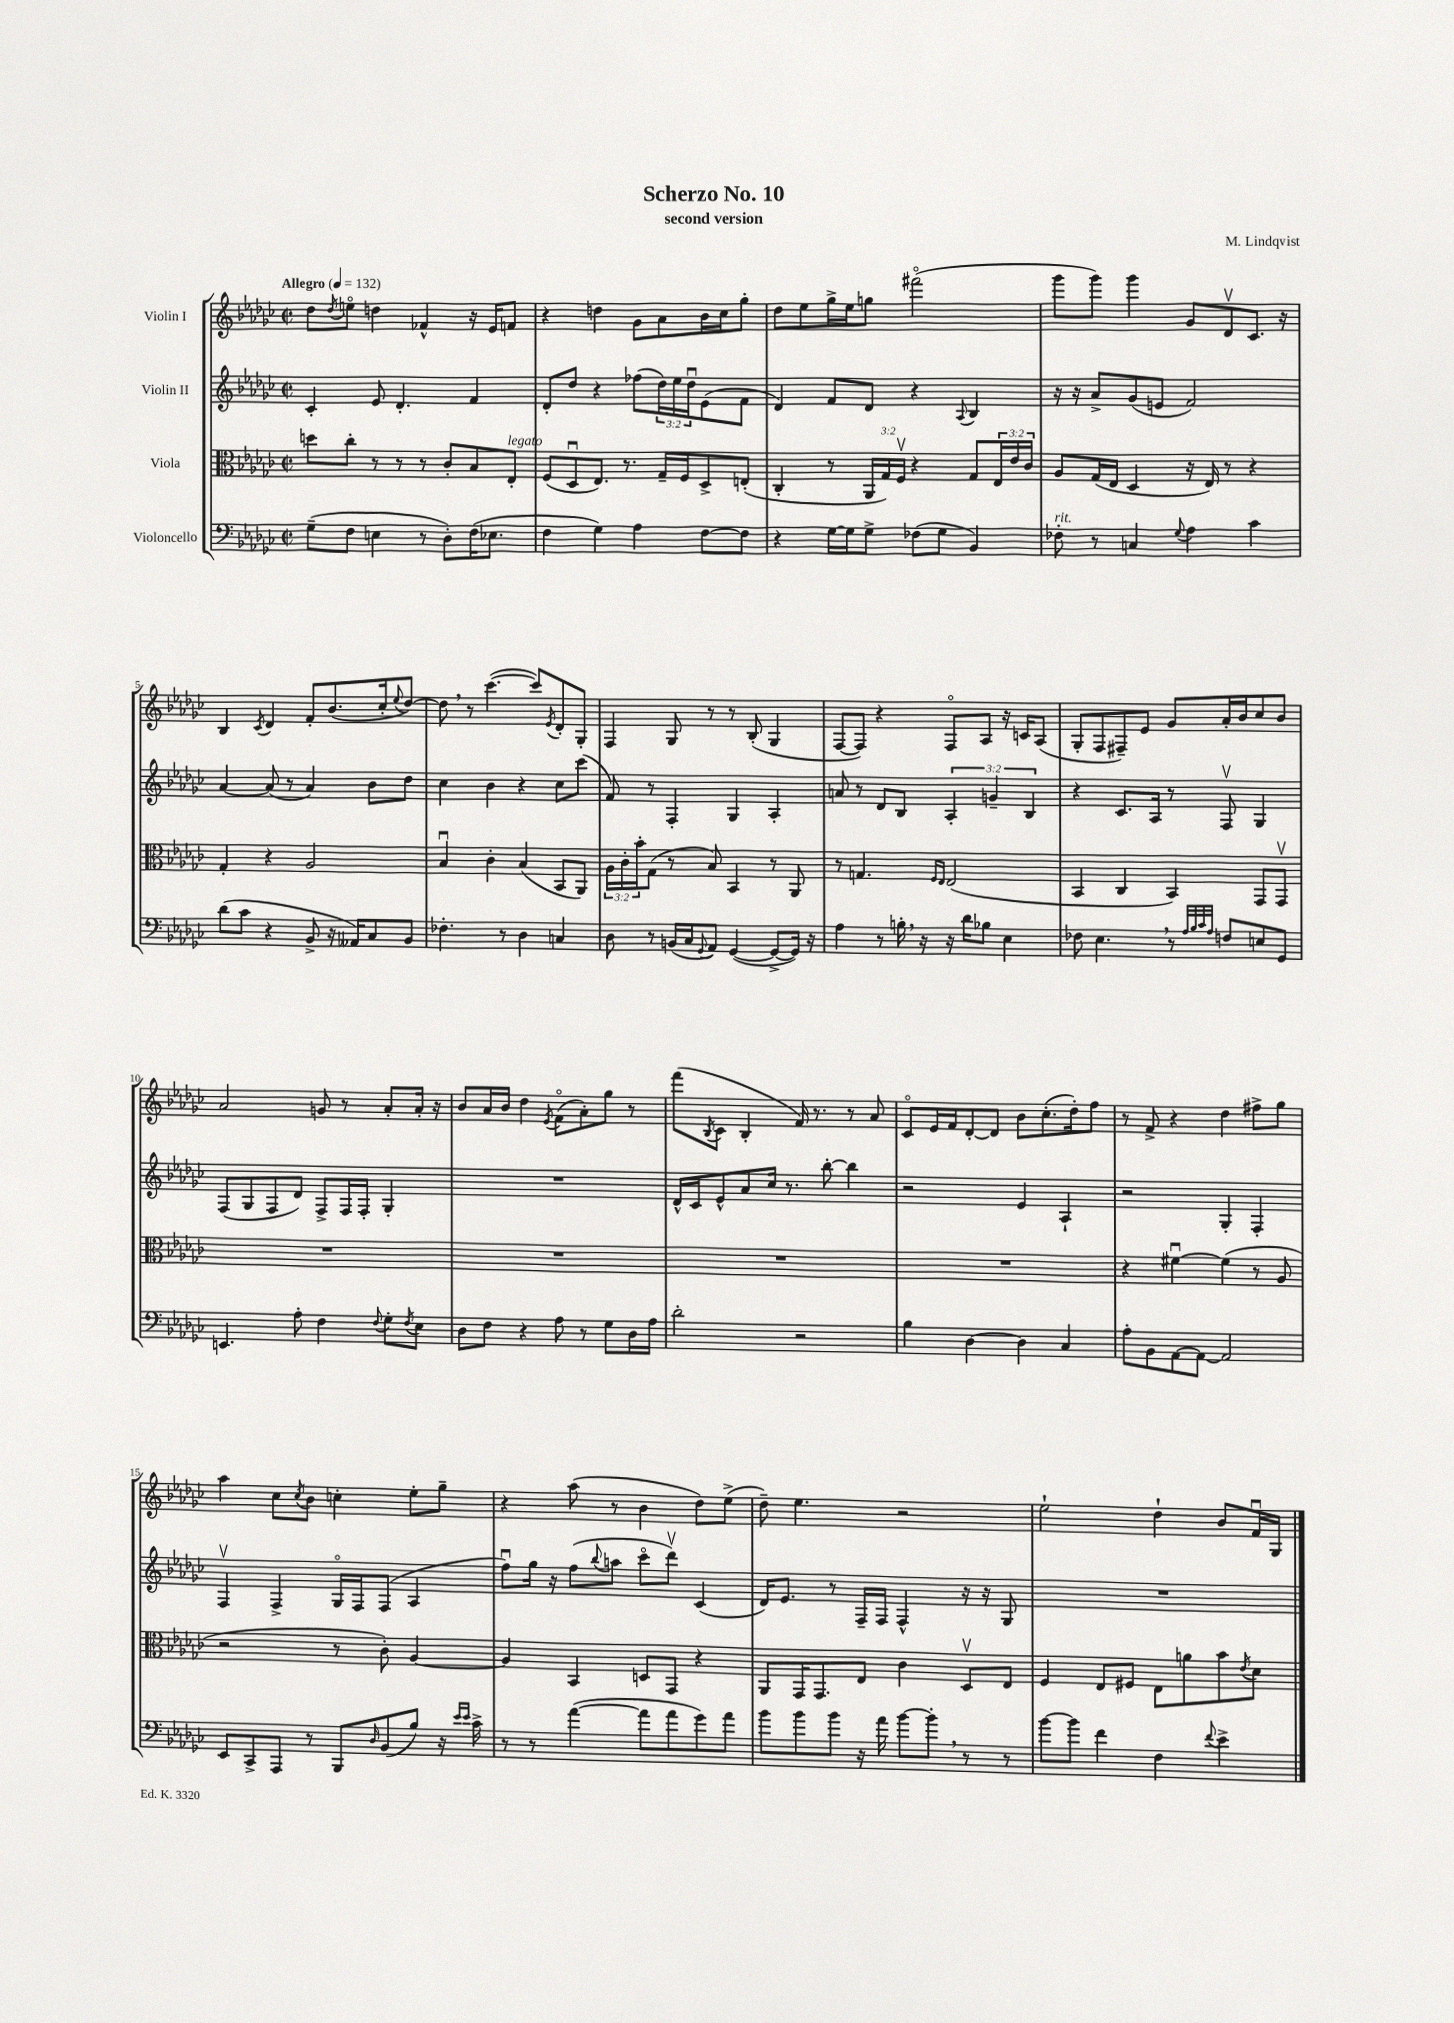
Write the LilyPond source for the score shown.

\header { title = "Scherzo No. 10" composer = "M. Lindqvist" subtitle = "second version" }
<<
\new StaffGroup <<
\new Staff = "s0" \with { instrumentName = "Violin I" } {
    \clef treble \key ges \major \defaultTimeSignature \time 2/2 \tempo "Allegro" 4 = 132
    des''8 \acciaccatura { des''8 } e''8\flageolet d''4 fes'4-^ r16 ees'16 f'8 |
    r4 d''4 ges'8 aes'8 bes'16 ces''16 ges''8-. |
    des''8 ees''8 ges''16-> ees''16 g''8 fis'''2\flageolet( |
    ges'''8 ges'''8) ges'''4 ges'8 des'8\upbow ces'8. r16 |
    bes4 \acciaccatura { ces'8 } des'4 f'8-. bes'8.( ces''16-. \appoggiatura { ees''8 } des''8~) |
    des''8 \breathe r8 ces'''4.~( ces'''8) \acciaccatura { ees'8 } des'8-. ges8-. |
    f4 ges8 r8 r8 bes8-.( ges4 |
    f8~ f8) r4 f8\flageolet aes8 r16 c'16 aes8( |
    ges8-. f8 fis8--) ees'8 ges'8 aes'16-. bes'16 ces''8 bes'8 |
    aes'2 g'8 r8 aes'8-. aes'16-. r16 |
    bes'8 aes'16 bes'16 des''4 \acciaccatura { ees'8 } f'8\flageolet( aes'8-.) ges''8 r8 |
    f'''8( \acciaccatura { bes8 } ces'8 bes4-. f'16) r8. r8 aes'8 |
    ces'8\flageolet ees'16 f'16 des'8~-. des'8 bes'8 ces''8.-.( des''16-.) f''8 |
    r8 f'8-> r4 des''4 fis''8-> ges''8 |
    aes''4 ces''8 \acciaccatura { ces''8 } bes'8 c''4-. ees''8-. ges''8-- |
    r4 aes''8( r8 bes'4 des''8) ees''8->( |
    des''8--) ees''4. r2 |
    ees''2-! des''4-! bes'8 f'16\downbow ges16 \bar "|." |
}
\new Staff = "s1" \with { instrumentName = "Violin II" } {
    \clef treble \key ges \major \defaultTimeSignature \time 2/2 \override Staff.TupletNumber.text = #tuplet-number::calc-fraction-text
    ces'4-. ees'8 des'4.-. f'4 |
    des'8-. des''8 r4 fes''8( \tuplet 3/2 { des''16) ees''16 des''16\downbow } ees'8( f'8 |
    des'4) f'8 des'8 r4 \appoggiatura { aes8 } bes4 |
    r16 r16 aes'8-> ges'8( e'8 f'2) |
    aes'4~ aes'8( r8 aes'4) bes'8 des''8 |
    ces''4 bes'4 r4 ces''8 ces'''8( |
    f'8) r8 f4-. ges4 aes4-. |
    a'8 r8 des'8 bes8 \tuplet 3/2 { aes4-. g'4-- bes4 } |
    r4 ces'8. aes16 r8 f8\upbow ges4 |
    f8( ges8 f8 des'8) f8-> f16 f16-. ges4-. |
    R1 |
    des'16-^ ces'16 ees'8-^ aes'8 ces''16 r8. bes''8~-. bes''4 |
    r2 ees'4 aes4-! |
    r2 ges4-. f4-. |
    f4\upbow f4-> ges16\flageolet f16 f8( aes4 |
    f''8\downbow) ges''16 r16 f''8( \appoggiatura { bes''8 } a''8 ces'''8\flageolet des'''8\upbow) ces'4( |
    des'16) ees'8. r8 f16-- f16 f4-^ r16 r16 ges8 |
    R1 \bar "|." |
}
\new Staff = "s2" \with { instrumentName = "Viola" } {
    \clef alto \key ges \major \defaultTimeSignature \time 2/2 \override Staff.TupletNumber.text = #tuplet-number::calc-fraction-text
    d''8 ces''8-. r8 r8 r8 ces'8-. bes8 ees8-.^\markup { \italic "legato" } |
    f8( des8\downbow ees8.) r8. ges16-- f16 des8-> e8-.( |
    ces4-. r8 \tuplet 3/2 { aes,16 ges16) f16\upbow } r4 ges8 \tuplet 3/2 { ees16 ees'16 ces'16 } |
    aes8 ges16( ees16 des4 r16 ees16) r8 r4 |
    ges4-. r4 aes2 |
    bes4\downbow ces'4-. bes4( bes,8 aes,8) |
    \tuplet 3/2 { aes16 ces'16-. bes'16-. } ges8( r8 bes8) bes,4 r8 aes,8 |
    r8 g4. \grace { f16 ees16 } ees2( |
    bes,4 ces4 bes,4) ges,8 ges,8\upbow |
    R1 |
    R1 |
    R1 |
    R1 |
    r4 fis'4~\downbow fis'4( r8 aes8 |
    r2 r8 ces'8-.) aes4~ |
    aes4 bes,4 d8 ges,8 r4 |
    aes,8 ges,16 ges,8. ees8 ces'4 des8\upbow ees8 |
    f4 ees8 fis8 ees8 a'8 bes'8 \acciaccatura { ees'8 } des'8 \bar "|." |
}
\new Staff = "s3" \with { instrumentName = "Violoncello" } {
    \clef bass \key ges \major \defaultTimeSignature \time 2/2
    ges8--( f8 e4 r8 des8-.) f16( ees8. |
    f4 ges4) aes4 f8~ f8 |
    r4 ges16~ ges16 ges8-> fes8( ges8 bes,4) |
    fes8-.^\markup { \italic "rit." } r8 c4 \appoggiatura { ges8 } aes4 ces'4 |
    des'8( ces'8 r4 bes,8-> r16 aeses,16) ces8 bes,8 |
    fes4.-. r8 des4 c4 |
    des8 r8 b,16( ces16 \appoggiatura { ges,8 } aes,8) ges,4~( ges,8~-> ges,16) r16 |
    aes4 r8 b16-. \breathe r16 r16 des'16 bes8 ees4 |
    fes8 ees4. \breathe r8 \grace { aes32 bes32 ces'32 aes32 } f8 e8 ges,8 |
    e,4. aes8-. f4 \appoggiatura { f8 } ges8-. \acciaccatura { f8 } ees8 |
    des8 f8 r4 aes8 r8 ges8 des16 aes16 |
    des'2-. r2 |
    bes4 des4~ des4 ces4 |
    aes8-. bes,8 aes,8~ aes,8~ aes,2 |
    ees,8 ces,8-> aes,,8 r8 bes,,8 \grace { des16 } bes,8( bes8) r16 \grace { ees'16 ees'16 } ces'16-> |
    r8 r8 aes'4~( aes'8 aes'8 ges'8) aes'8 |
    bes'8 bes'8 bes'8 r16 aes'16 bes'8~ bes'8-. \breathe r8 r8 |
    bes'8~ bes'8 f'4 f4 \appoggiatura { f'8 } ees'4-> \bar "|." |
}
>>
>>
